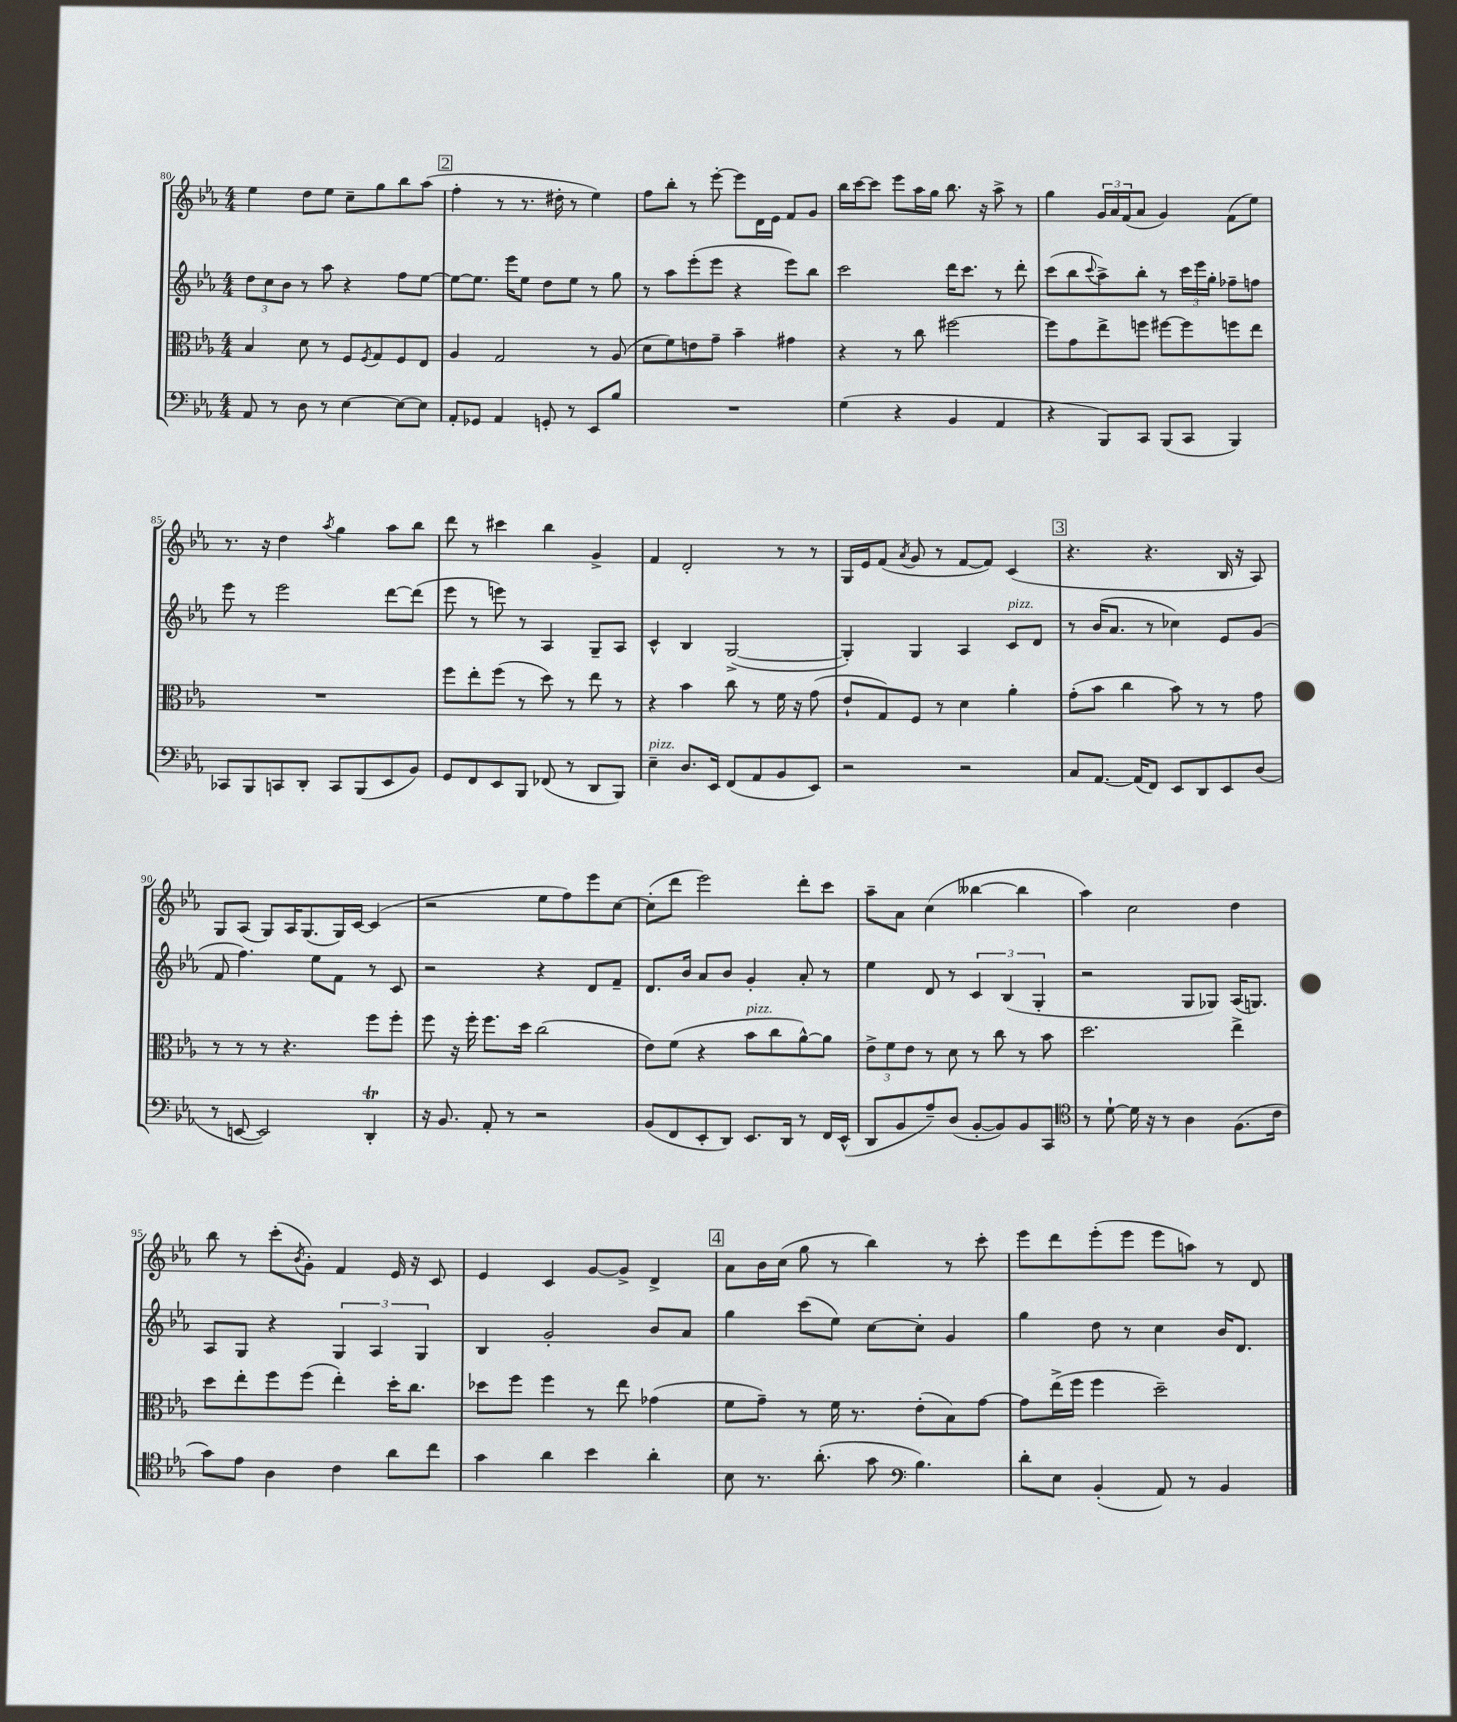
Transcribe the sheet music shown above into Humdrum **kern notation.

**kern	**kern	**kern	**kern
*staff4	*staff3	*staff2	*staff1
*clefF4	*clefC3	*clefG2	*clefG2
*k[b-e-a-]	*k[b-e-a-]	*k[b-e-a-]	*k[b-e-a-]
*M4/4	*M4/4	*M4/4	*M4/4
8AA-/	4B-/	12dd\L	4ee-\
.	.	12cc\	.
8r	.	.	.
.	.	12b-\J	.
8D\	8d\	8r	8dd\L
8r	8r	8aa-\	8ee-\J
[4E-\	8F/L	4r	8cc~\L
.	8qF/	.	.
.	8G/	.	8gg\
8E-\_L	8F/	8ff\L	8bb-\
8E-\]J	8E-/J	[8ee-\J	(8aa-\J
=	=	=	=
8AA-'/L	4A-/	8ee-\_L	4ff'\
8GG-/J	.	8.ee-\]J	.
4AA-/	2G/	.	8r
.	.	16eee-\LK	.
.	.	8ee-\J	8.r
8GG'/	.	8dd\L	.
.	.	.	16dd#'\
8r	.	8ee-\J	8r
8EE-/L	8r	8r	4ee-\)
8B-/J	(8A-/	8gg\	.
=	=	=	=
1r	8d\L	8r	8ff\L
.	8f\)	8aa-\L	8bb-'\J
.	8e\	(8eee-'\	8r
.	8g~\J	8eee-\J	[8eee-'\
.	4b-~\	4r	8eee-\]L
.	.	.	16d\L
.	.	.	16e-\JJ
.	4g#\	8eee-\L)	8f/L
.	.	8bb-\J	8g/J
=	=	=	=
(4G\	4r	2ccc\	16bb-\LL
.	.	.	[16ccc\J
.	.	.	8ccc\]J
4r	8r	.	8eee-\L
.	8cc\	.	16aa-\L
.	.	.	16gg\JJ
4BB-/	[2ff#\	16ddd\LK	8.bb-\
.	.	8.ccc\J	.
.	.	.	16r
4AA-/	.	8r	8aa-^\
.	.	8ddd'\	8r
=	=	=	=
4r	8ff#\]L	(8ccc\L	4gg\
.	8g\	8bb-\	.
.	.	8qqccc/	.
8BBB-/L)	8ee-^\	8aa-^\)	24g/LL
.	.	.	24a-/
.	.	.	(24f/J
8CC/J	8ff\J	8bb-'\J	8a-/J
(8BBB-/L	[8ff#\L	8r	4g/)
8CC/J	8ff#\]	24ccc\LL	.
.	.	24eee-\	.
.	.	24gg'\JJ	.
4BBB-/)	8ff\	8ff-~\L	(8f\L
.	8ee-\J	8ff\J	8ee-\J)
=	=	=	=
8CC-/L	1r	8eee-\	8.r
8BBB-/	.	8r	.
.	.	.	16r
8CC/	.	2eee-\	4dd\
8DD'/J	.	.	.
.	.	.	8qaa-/
8CC/L	.	.	4gg\
(8BBB-/	.	.	.
8EE-/	.	[8ddd\L	8aa-\L
8BB-/J)	.	(8ddd\]J	8bb-\J
=	=	=	=
8GG/L	8ff\L	8eee-\	8ddd\
8FF/	8ee-'\	8r	8r
8EE-/	(8ff\J	8eee\)	4ccc#\
8BBB-/J	8r	8r	.
(8FF-/	8dd\)	4A-/	4bb-\
8r	8r	.	.
8DD/L	8ee-\	8G~/L	4g^/
8BBB-/J)	8r	8A-/J	.
=	=	=	=
4E-~\	4r	4c^^/	4f/
8.D/L	4b-\	4B-/	2d'/
16EE-/Jk	.	.	.
(8FF/L	8cc\	([2G^/	.
8AA-/	8r	.	.
8BB-/	16f\	.	8r
.	16r	.	.
8EE-/J)	(8g\	.	8r
=	=	=	=
2r	8e-`/L	4G'/])	16G/LL
.	.	.	16e-/J
.	8G/)	.	(8f/J
.	.	.	8qa-/
.	8F/J	4G/	8g/
.	8r	.	8r
2r	4d\	4A-/	[8f/L
.	.	.	8f/]J)
.	4a-'\	8c/L	(4c/
.	.	8d/J	.
=	=	=	=
8C/L	(8g'\L	8r	4.r
[8.AA-/J	8b-\J	(16b-/LK	.
.	.	8.a-/J	.
.	4cc\	.	.
(16AA-/]LK	.	.	.
8FF/J)	.	8r	4.r
8EE-/L	8b-\)	4cc-\)	.
8DD/	8r	.	.
8EE-/	8r	8e-/L	16B-/
.	.	.	16r
(8D/J	8g\	(8g/J	8A-/)
=	=	=	=
8r	8r	8f/	8G/L
[8EE/	8r	4.ff\)	(8A-/J
2EE/])	8r	.	8G/L)
.	4.r	.	16A-/K
.	.	.	(8.G/
.	.	8ee-\L	.
.	.	8f\J	16G/L)
.	.	.	[16c/JJ
4DD'/	8ff\L	8r	(4c/]
.	8ff'\J	8c/	.
=	=	=	=
16r	8ff\	2r	2r
8.BB-/	.	.	.
.	16r	.	.
.	16ff'\	.	.
8AA-'/	8.ff\L	.	.
8r	.	.	.
.	16dd\Jk	.	.
2r	(2cc\	4r	8ee-\L
.	.	.	8ff\)
.	.	8d/L	8eee-\
.	.	8f~/J	[8cc\J
=	=	=	=
(8BB-/L	8e-\L)	8.d/L	(8cc'\]L
8FF/	(8f\J	.	8ddd\J
.	.	16b-/Jk	.
8EE-'/	4r	8a-/L	2eee-\)
8DD/J)	.	8b-/J	.
8.EE-/L	8b-\L	4g'/	.
.	8cc\	.	.
16DD/Jk	.	.	.
8r	[8a-^^\)	8a-'/	8ddd'\L
16FF/LL	8a-\]J	8r	8ccc\J
(16EE-^^/JJ	.	.	.
=	=	=	=
8DD/L	12e-^\L	4ee-\	8aa-~\L
.	12f\	.	.
8BB-/	.	.	8a-\J
.	12e-\J	.	.
8A-~/)	8r	8d/	(4cc\
(8D/J	8d\	8r	.
[8BB-'/L	8r	6c/	[4bb--\
8BB-/])	8cc\	.	.
.	.	(6B-/	.
8BB-/	8r	.	4bb--\]
.	.	6G'/	.
8CC/J	8b-\	.	.
=	=	=	=
*clefC4	*	*	*
8r	2.dd\	2r	4aa-\)
[8d`\	.	.	.
16d\]	.	.	2cc\
16r	.	.	.
8r	.	.	.
4A-\	.	8G/L	.
.	.	8G-/J)	.
(8.F\L	4ee-^\	(16A-/LK	4dd\
.	.	8.G/J)	.
16c\Jk	.	.	.
=	=	=	=
8g\L)	8dd\L	8A-/L	8bb-\
8e-\J	8ee-'\	8G/J	8r
4A-\	8ff\	4r	(8ccc'\L
.	.	.	8qb-/
.	(8ff\J	.	8g'\J)
4c\	4ee-'\)	6G/	4f/
.	.	6A-/	.
8a-\L	16dd'\LK	.	16e-/
.	8.cc\J	.	16r
.	.	6G/	.
8cc\J	.	.	8c/
=	=	=	=
4g\	8dd-\L	4B-/	4e-/
.	8ff\J	.	.
4a-\	4ff\	2g'/	4c/
4b-\	8r	.	[8g/L
.	8ee-\	.	8g^/]J
4a-'\	(4g-\	8b-/L	4d^/
.	.	8a-/J	.
=	=	=	=
8B-\	8f\L	4gg\	8a-\L
8.r	8g~\J)	.	16b-\L
.	.	.	(16cc\JJ
.	8r	(8ccc\L	8gg\
(8.a-'\	.	.	.
.	16f\	8ee-\J)	8r
.	8.r	.	.
8g\	.	[8cc\L	4bb-\)
*clefF4	*	*	*
4.B-\)	(8e-'\L	8cc'\]J	.
.	8B-\)	4g/	8r
.	[8g\J	.	8ccc'\
=	=	=	=
8d'\L	8g\]L	4gg\	8eee-\L
8E-\J	(16ee-^\L	.	8ddd\
.	16ff\JJ	.	.
(4BB-'/	4ff\	8dd\	(8eee-'\
.	.	8r	8eee-\J
8AA-/)	2dd~\)	4cc\	8eee-\L
8r	.	.	8aa\J)
4BB-/	.	16b-/LK	8r
.	.	8.d/J	.
.	.	.	8d/
==	==	==	==
*-	*-	*-	*-
